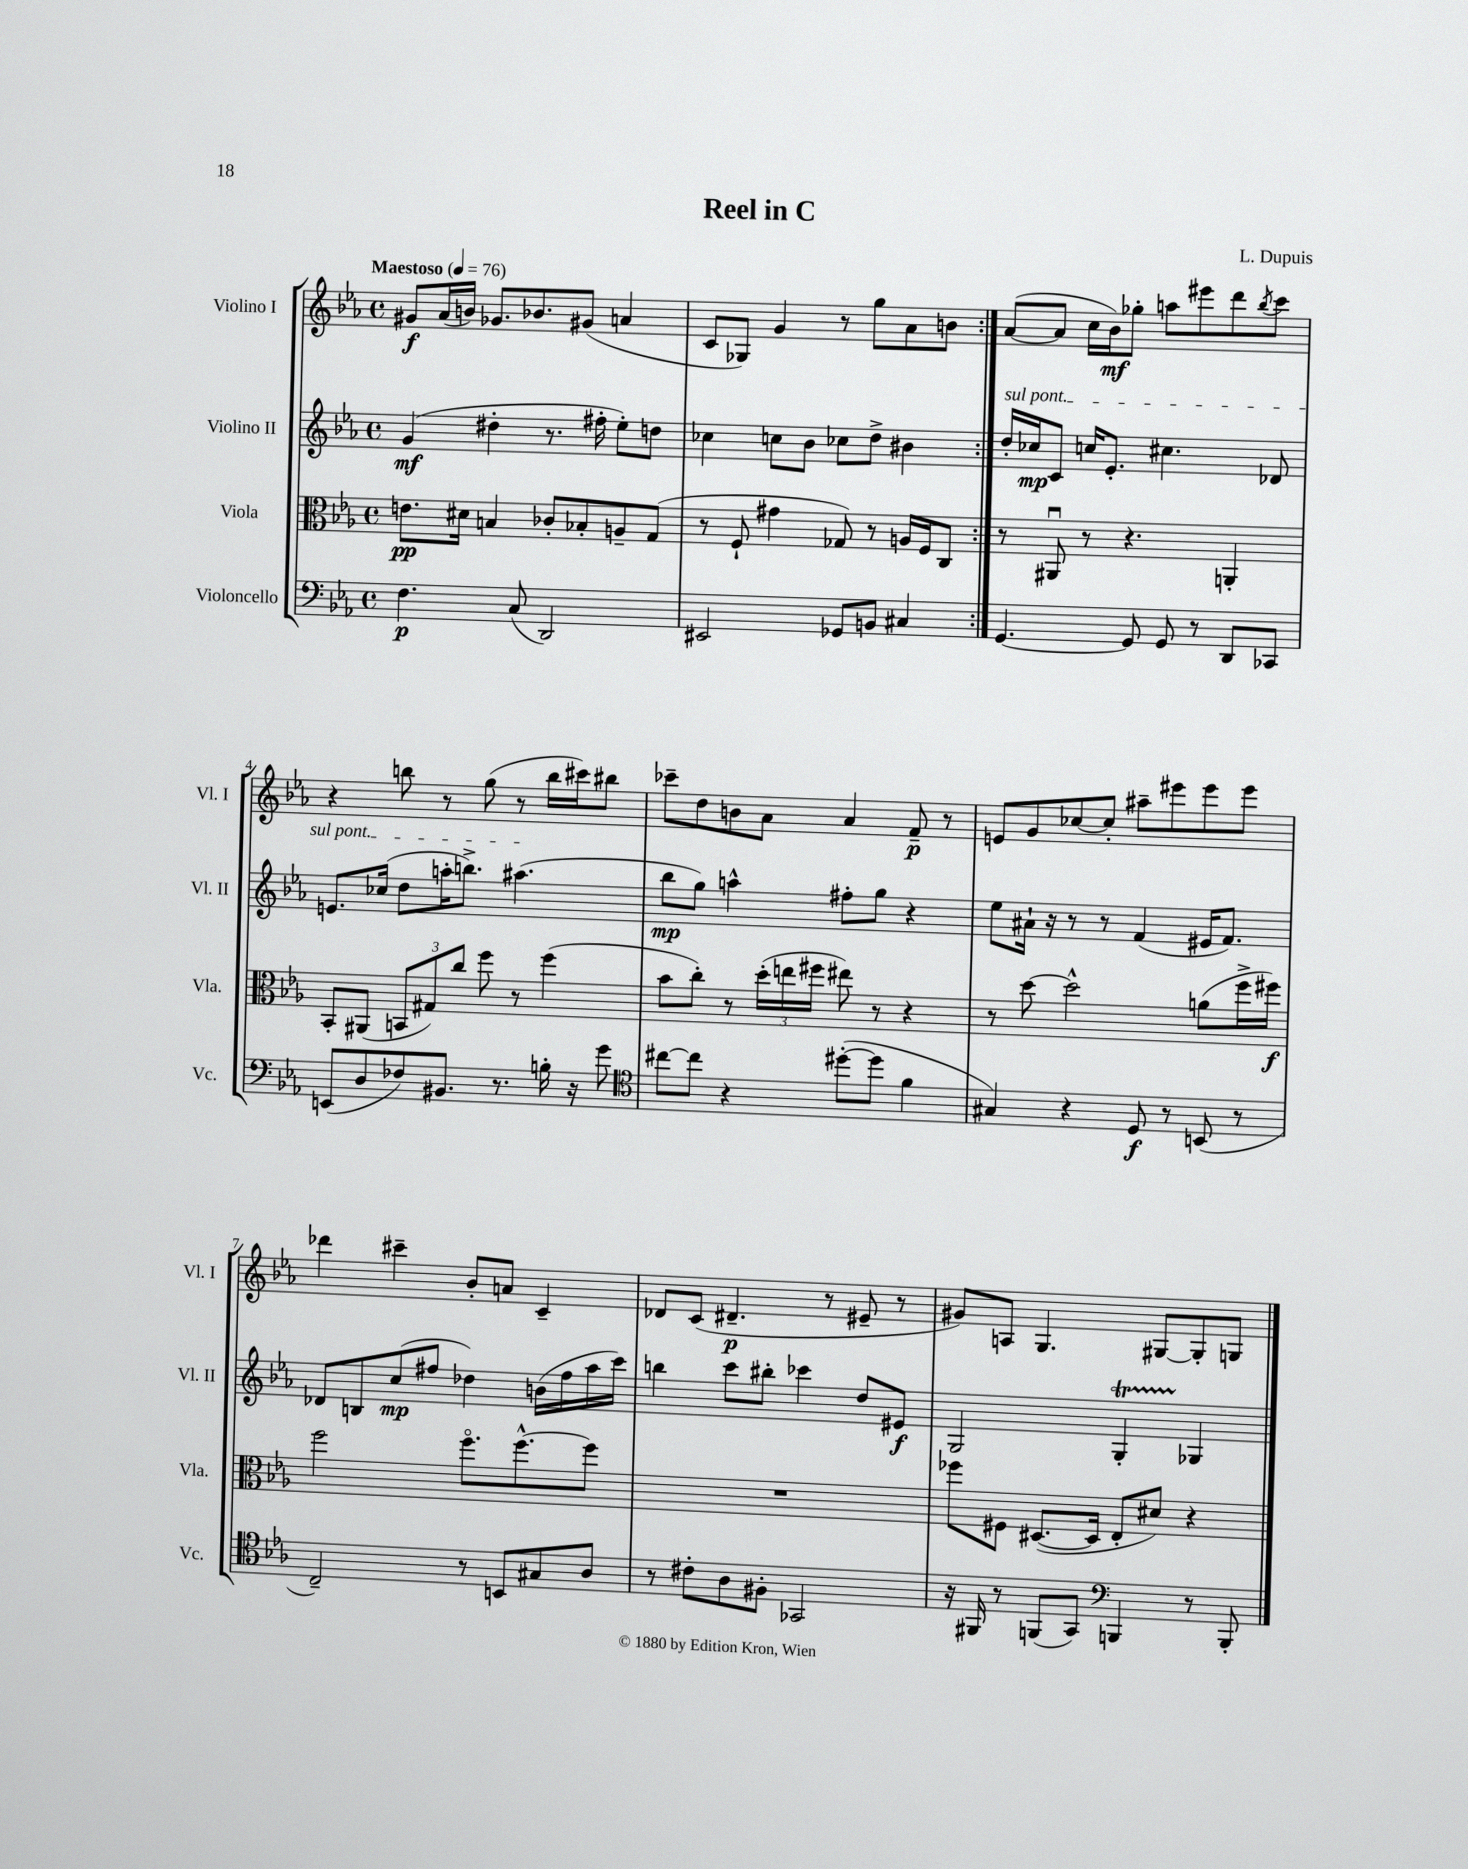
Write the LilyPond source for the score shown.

\header { title = "Reel in C" composer = "L. Dupuis" }
<<
\new StaffGroup <<
\new Staff = "s0" \with { instrumentName = "Violino I" shortInstrumentName = "Vl. I" } {
    \clef treble \key ees \major \defaultTimeSignature \time 4/4 \tempo "Maestoso" 4 = 76
    \repeat volta 2 { gis'8\f aes'16( b'16) ges'8. bes'8. gis'8( a'4 |
    c'8 ges8) g'4 r8 g''8 aes'8 b'8 | }
    aes'8~( aes'8 c''16 bes'16\mf) ges''8-. a''8 eis'''8 d'''8 \acciaccatura { bes''8 } c'''8 |
    r4 b''8 r8 g''8( r8 b''16 cis'''16) bis''8 |
    ces'''8-- d''8 b'8 aes'8 aes'4 f'8--\p r8 |
    e'8 g'8 ces''8~ ces''8-. ais''8-- eis'''8 eis'''8 eis'''8 |
    des'''4 cis'''4-- bes'8-. a'8 c'4-- |
    des'8 c'8( dis'4.--\p r8 eis'8-- r8 |
    gis'8) a8 g4. gis8~ gis8-. g8 \bar "|." |
}
\new Staff = "s1" \with { instrumentName = "Violino II" shortInstrumentName = "Vl. II" } {
    \clef treble \key ees \major \defaultTimeSignature \time 4/4
    \repeat volta 2 { g'4\mf( dis''4-. r8. fis''16-. ees''8-.) d''8 |
    ces''4 c''8 bes'8 ces''8 d''8-> bis'4 | }
    \once \override TextSpanner.bound-details.left.text = \markup { \italic "sul pont." } d''16-.\startTextSpan ces''16\mp c'8 c''16 ees'8.-. cis''4. des'8 |
    e'8. ces''16( d''8 a''16-. b''8.->) ais''4.\stopTextSpan( |
    bes''8\mp g''8) a''4-^ fis''8-. g''8 r4 |
    ees''8 ais'16-! r16 r8 r8 f'4( eis'16 f'8.) |
    des'8 b8 c''8\mp( fis''8 des''4) b'16( fis''16 aes''16 c'''16) |
    b''4 c'''8 bis''8-. ces'''4 d''8 eis'8\f |
    g2 g4-.\startTrillSpan ges4\stopTrillSpan \bar "|." |
}
\new Staff = "s2" \with { instrumentName = "Viola" shortInstrumentName = "Vla." } {
    \clef alto \key ees \major \defaultTimeSignature \time 4/4
    \repeat volta 2 { e'8.\pp dis'16 b4 ces'8-. bes8-. a8-- g8( |
    r8 f8-! gis'4 ges8) r8 a16 f16 c8 | }
    r8 ais,8\downbow r8 r4. a,4-. |
    bes,8-. ais,8( \tuplet 3/2 { b,8 gis8) c''8 } f''8 r8 f''4( |
    bes'8 c''8-.) r8 \tuplet 3/2 { d''16-.( e''16 fis''16 } eis''8) r8 r4 |
    r8 d''8~ d''2-^ a'8( f''16-> fis''16\f) |
    f''2 f''8.\flageolet f''8.~-^ f''8 |
    R1 |
    fes''8 fis8 dis8.~( dis16 ees8-. dis'8) r4 \bar "|." |
}
\new Staff = "s3" \with { instrumentName = "Violoncello" shortInstrumentName = "Vc." } {
    \clef bass \key ees \major \defaultTimeSignature \time 4/4
    \repeat volta 2 { f4.\p c8( d,2) |
    eis,2 ges,8 b,8 cis4 | }
    g,4.~ g,8 g,8 r8 d,8 ces,8 |
    e,8( d8 fes8) bis,8. r8. b16-. r16 g'8 |
    \clef tenor cis''8~ cis''8 r4 dis''8~-.( dis''8 f'4 |
    gis4) r4 d8\f r8 b,8( r8 |
    c2--) r8 b,8 gis8 aes8 |
    r8 cis'8-. aes8 fis8-. ges,2 |
    r16 fis,16 r8 f,8( g,8) \clef bass b,,4 r8 b,,8-. \bar "|." |
}
>>
>>
